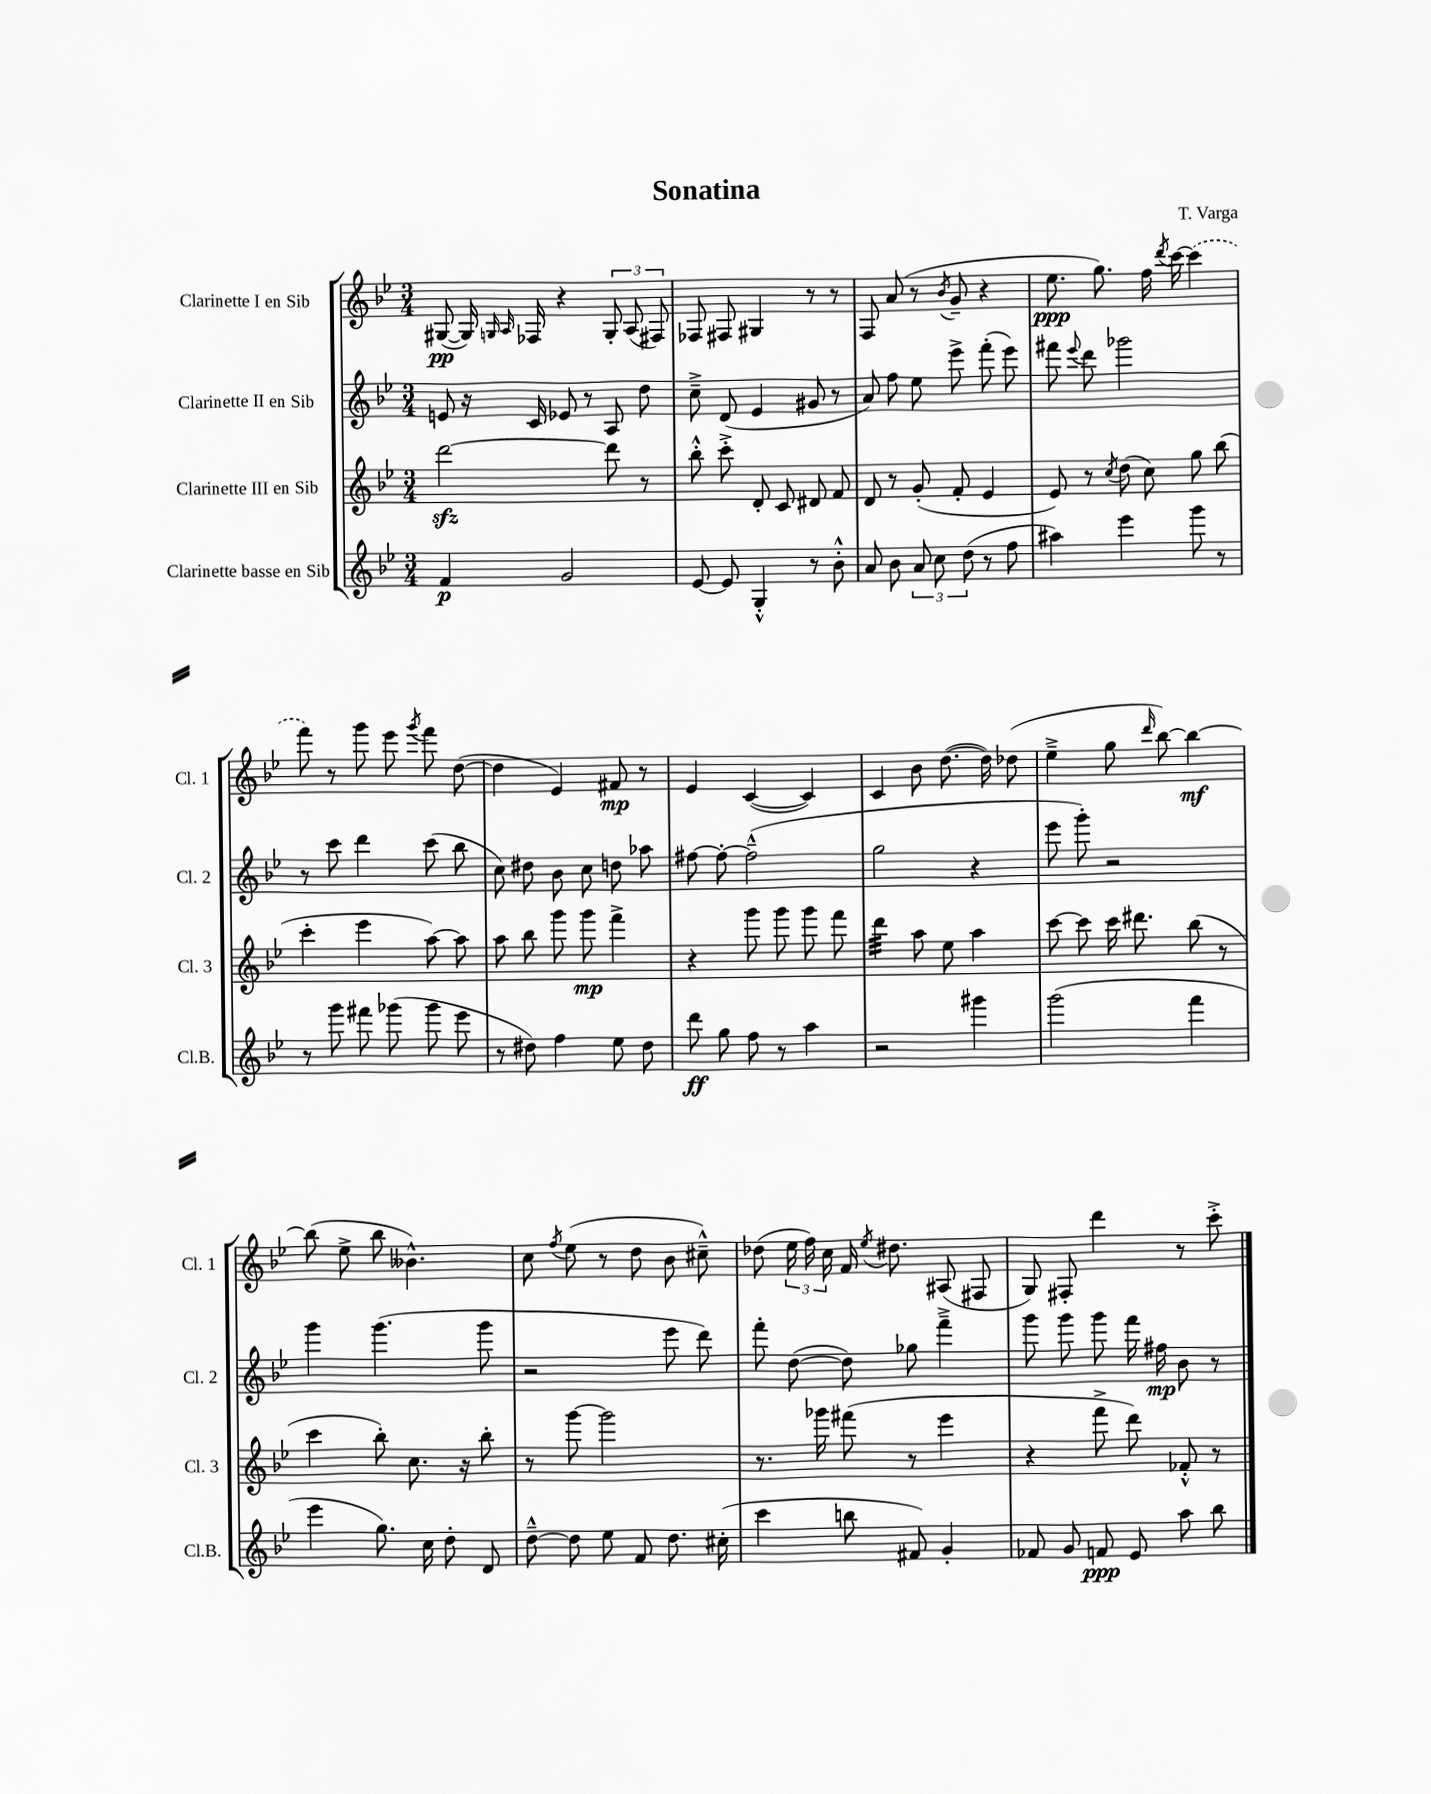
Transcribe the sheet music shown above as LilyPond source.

\header { title = "Sonatina" composer = "T. Varga" }
<<
\new StaffGroup <<
\new Staff = "s0" \with { instrumentName = "Clarinette I en Sib" shortInstrumentName = "Cl. 1" } {
    \clef treble \key bes \major \numericTimeSignature \time 3/4
    \autoBeamOff gis8~\pp( gis16) \grace { g16 a16 } fes16 r4 \tuplet 3/2 { g8-. a8( fis8) } |
    fes8 fis8 gis4 r8 r8 |
    f8 a'8( r8 \acciaccatura { bes'8 } g'8-- r4 |
    ees''8.\ppp g''8.) f''16 \acciaccatura { d'''8 } c'''16~ \once \slurDashed c'''4( |
    f'''8) r8 g'''8 ees'''8 \acciaccatura { g'''8 } f'''8 d''8~( |
    d''4 ees'4) fis'8\mp r8 |
    ees'4 c'4~( c'4) |
    c'4 bes'8 d''8.~( d''16) des''8( |
    ees''4---> g''8 \grace { d'''16 } bes''8~) bes''4~\mf |
    bes''8( ees''8-> bes''8 beses'4.-^) |
    c''8 \acciaccatura { f''8 } ees''8( r8 d''8 bes'8 cis''8---^) |
    des''8( \tuplet 3/2 { ees''16 f''16) c''16 } f'16 \acciaccatura { ees''8 } dis''8. ais8( fis8 |
    g8) fis8-. d'''4 r8 c'''8-.-> \bar "|." |
}
\new Staff = "s1" \with { instrumentName = "Clarinette II en Sib" shortInstrumentName = "Cl. 2" } {
    \clef treble \key bes \major \numericTimeSignature \time 3/4
    \autoBeamOff e'8 r16 c'16 ees'8 r8 a8 d''8 |
    c''8---> d'8( ees'4 gis'8 r8 |
    a'8) f''8 ees''8 ees'''8-> f'''8-.( ees'''8) |
    fis'''8 \appoggiatura { ees'''8 } d'''8 ges'''2 |
    r8 c'''8 d'''4 c'''8( bes''8 |
    c''8) dis''8 bes'8 c''8 d''8 aes''8 |
    fis''8~ fis''8~-. fis''2---^( |
    g''2 r4 |
    ees'''8 g'''8-.) r2 |
    g'''4 g'''4.( g'''8 |
    r2 ees'''8 d'''8) |
    f'''8-. d''8~( d''8) ges''8 f'''4---> |
    g'''8 g'''8 g'''8 f'''16 fis''16\mp bes'8 r8 \bar "|." |
}
\new Staff = "s2" \with { instrumentName = "Clarinette III en Sib" shortInstrumentName = "Cl. 3" } {
    \clef treble \key bes \major \numericTimeSignature \time 3/4
    \autoBeamOff d'''2~\sfz d'''8 r8 |
    bes''8-.-^ c'''8-.-> d'8-. c'8 dis'8 f'8 |
    d'8 r8 g'8-.( f'8-. ees'4 |
    ees'8) r8 \acciaccatura { c''8 } d''8( c''8) g''8 bes''8( |
    c'''4-. ees'''4 a''8~) a''8 |
    a''8 bes''8 g'''8 g'''8\mp f'''4-> |
    r4 g'''8 g'''8 g'''8 f'''8 |
    d'''4:32 a''8 ees''8 a''4 |
    c'''8~ c'''8 c'''16 dis'''8. bes''8( r8 |
    c'''4 bes''8-.) c''8. r16 bes''8-. |
    r8 g'''8~ g'''2 |
    r8. ges'''16 fis'''8( r8 ees'''4 |
    r4 f'''8-> d'''8) fes'8-.-^ r8 \bar "|." |
}
\new Staff = "s3" \with { instrumentName = "Clarinette basse en Sib" shortInstrumentName = "Cl.B." } {
    \clef treble \key bes \major \numericTimeSignature \time 3/4
    \autoBeamOff f'4\p g'2 |
    ees'8~ ees'8 g4-.-^ r8 bes'8-.-^ |
    a'8 bes'8 \tuplet 3/2 { a'8 c''8 d''8( } r8 f''8 |
    ais''4) ees'''4 g'''8 r8 |
    r8 g'''8 fis'''8 ges'''8( ges'''8 ees'''8 |
    r8 dis''8) f''4 ees''8 dis''8 |
    d'''8\ff g''8 f''8 r8 a''4 |
    r2 gis'''4 |
    g'''2( f'''4 |
    ees'''4 g''8.) c''16 d''8-. d'8 |
    d''8~---^ d''8 ees''8 f'8 d''8. cis''16-.( |
    c'''4 b''8 fis'8) g'4-. |
    fes'8 g'8 f'8\ppp ees'8 a''8 bes''8 \bar "|." |
}
>>
>>
\layout { \context { \Score \remove "Bar_number_engraver" } }
